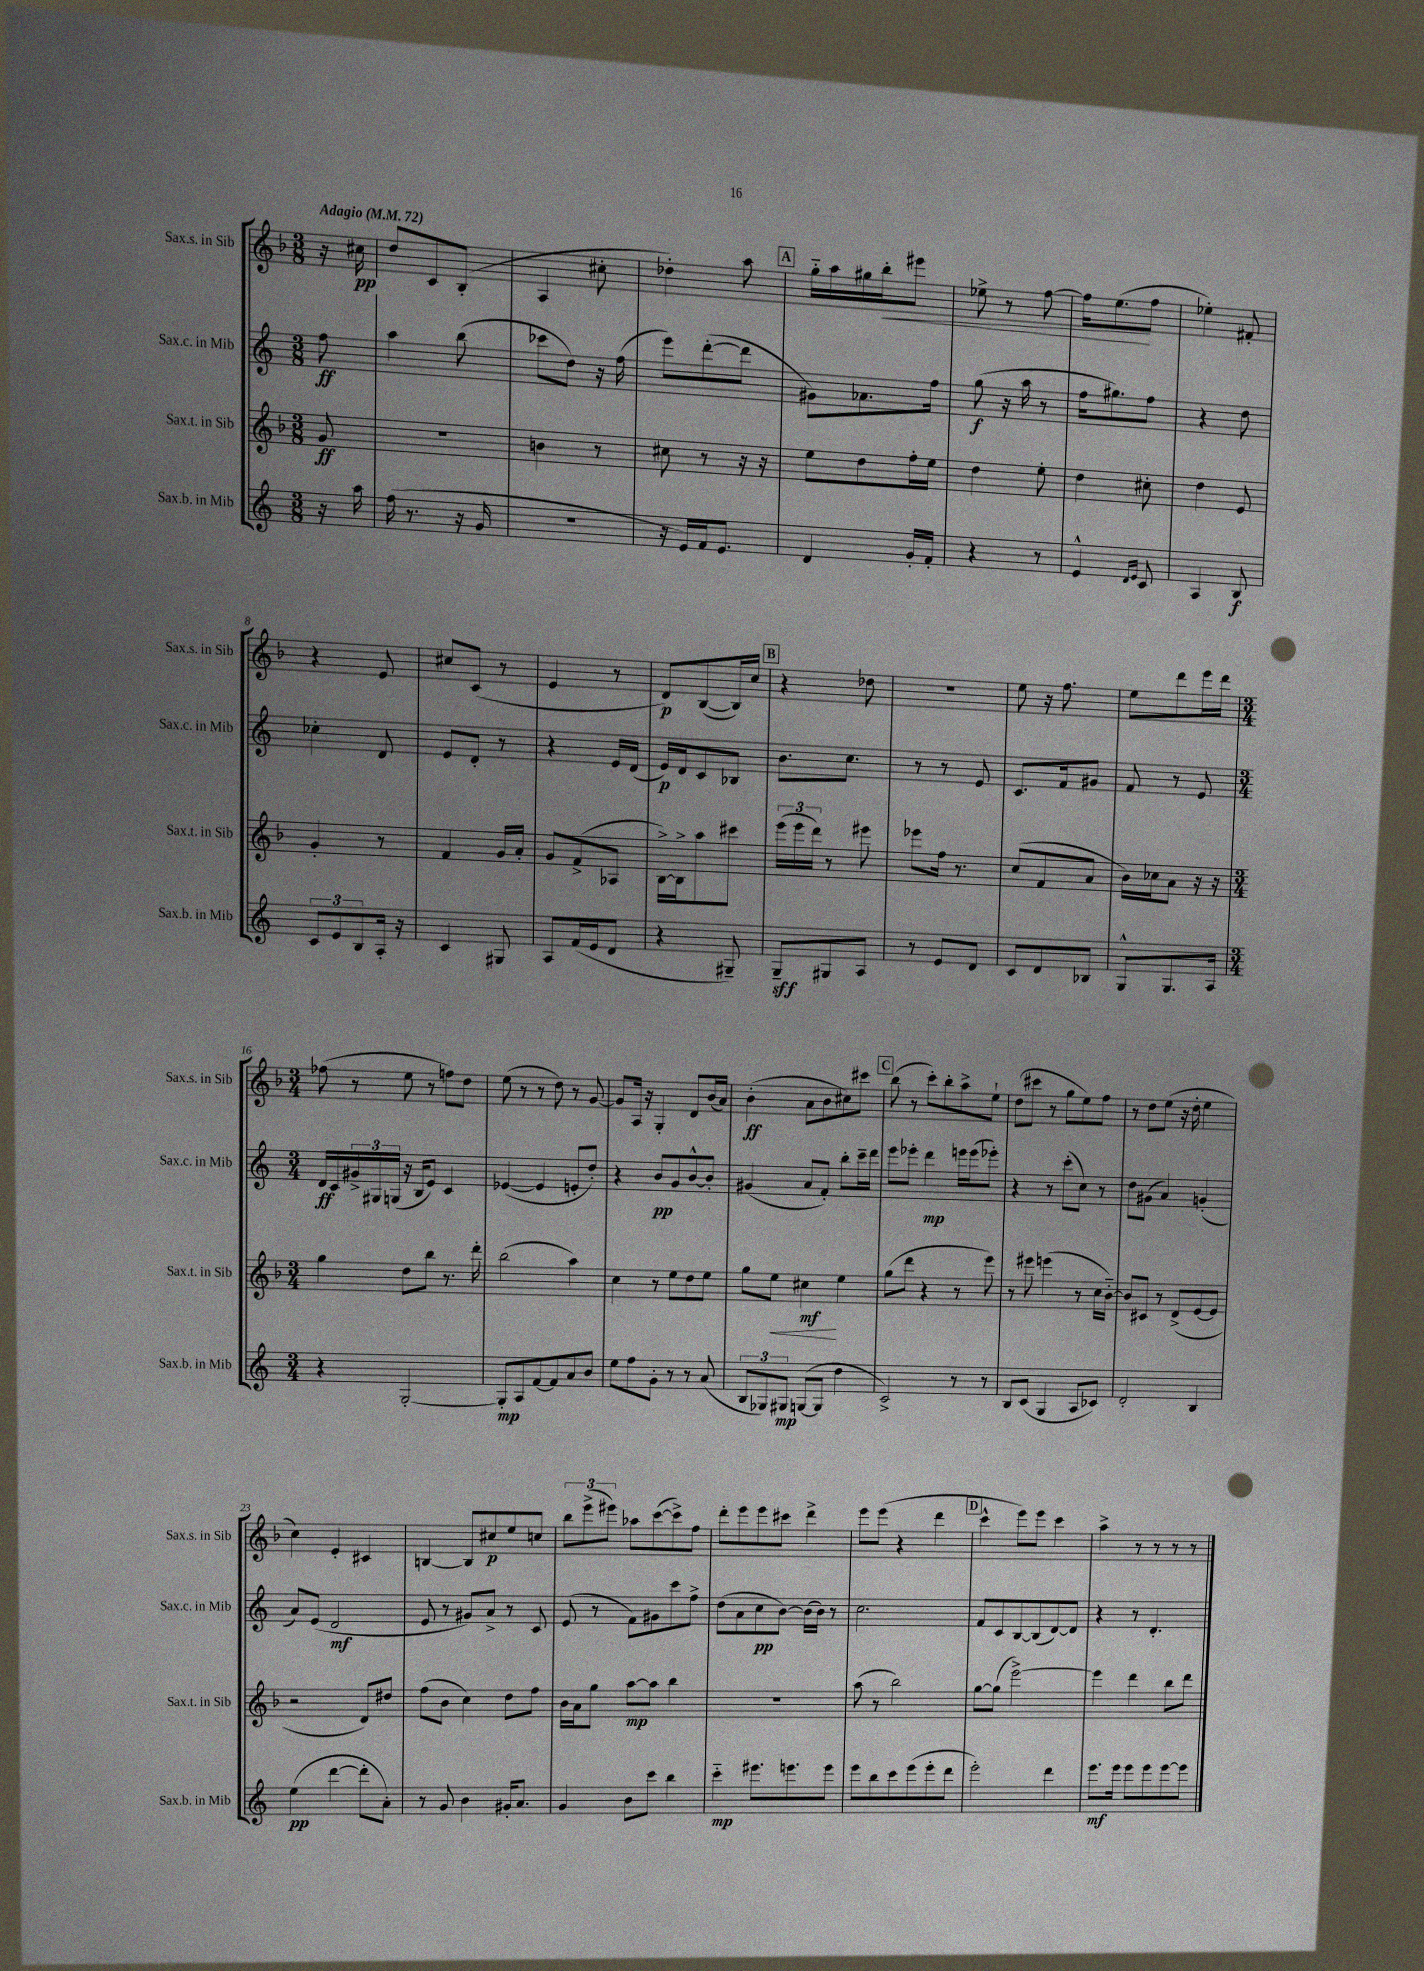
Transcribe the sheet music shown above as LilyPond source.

<<
\new StaffGroup <<
\new Staff = "s0" \with { instrumentName = "Sax.s. in Sib" shortInstrumentName = "Sax.s. in Sib" } {
    \clef treble \key f \major \numericTimeSignature \time 3/8 \partial 8 \tempo "Adagio" 4 = 72
    r16 cis''16\pp |
    d''8 c'8 bes8-.( |
    a4 cis''8-. |
    des''4-.) a''8 |
    \mark \markup { \box "A" } g''16-_ a''16 gis''16 bes''16-.\< eis'''8 |
    ees''8-> r8 f''8~ |
    f''16 e''8.\!( f''8 |
    ees''4-.) fis'8-. |
    r4 e'8 |
    cis''8 c'8( r8 |
    e'4 r8 |
    d'8\p) bes8~( bes16) c''16 |
    \mark \markup { \box "B" } r4 des''8 |
    R4. |
    e''8 r16 f''8. |
    e''8 d'''8 e'''16 d'''16 |
    \numericTimeSignature \time 3/4 fes''8( r8 e''8 r8 f''8) d''8 |
    e''8( r8 r8 d''8) r8 g'8~ |
    g'8 a16 r16 g4-. d'8 bes'16( a'16) |
    bes'4-.\ff( a'8 bes'8 cis''8) cis'''8 |
    \mark \markup { \box "C" } bes''8( r8 c'''8-.) bes''8-. a''8-> e''8-! |
    d''8( cis'''8 r8 g''8 e''8) f''8 |
    r8 d''8 e''8( r16 d''16-. e''4 |
    c''4) e'4-. cis'4 |
    b4~ b8 cis''8\p e''8 c''8 |
    \tuplet 3/2 { bes''8 e'''8->( eis'''8) } aes''8 c'''8~( c'''8->) f''8 |
    d'''8-. e'''8 e'''8 cis'''8 d'''4-> |
    e'''8 e'''8( r4 d'''4 |
    \mark \markup { \box "D" } c'''4-^ e'''8) e'''8 c'''4 |
    a''4-> r8 r8 r8 r8 \bar "|." |
}
\new Staff = "s1" \with { instrumentName = "Sax.c. in Mib" shortInstrumentName = "Sax.c. in Mib" } {
    \clef treble \key c \major \numericTimeSignature \time 3/8 \partial 8
    f''8\ff |
    a''4 b''8( |
    ces'''8 d''8) r16 f''16( |
    e'''8) d'''8~-.( d'''8 |
    \mark \markup { \box "A" } gis'8) aes'8. f''16 |
    g''8\f( r16 a''16 r8 |
    f''16 gis''8.) f''8 |
    r4 d''8 |
    ces''4-. d'8 |
    e'8 d'8-. r8 |
    r4 e'16 d'16( |
    e'16\p) d'16 c'8 bes8 |
    \mark \markup { \box "B" } b'8. c''8. |
    r8 r8 e'8 |
    c'8. f'16 gis'8 |
    f'8 r8 e'8 |
    \numericTimeSignature \time 3/4 d'16\ff c'16 \tuplet 3/2 { gis'16-> gis16 g16( } r16 b16 e'8) c'4 |
    ees'4~( ees'4 e'8-. d''8-.) |
    r4 b'8\pp g'8 b'8~-^ b'8-. |
    gis'4( a'8 f'8-.) b''8-. c'''16-- d'''16 |
    \mark \markup { \box "C" } e'''8 ees'''8-. d'''4\mp e'''16 e'''16( ees'''8-.) |
    r4 r8 c'''8-.( c''8) r8 |
    d''8 gis'8( a'4) g'4-.( |
    a'8) e'8( d'2\mf |
    e'8 r8 gis'8) a'8-> r8 c'8 |
    e'8( r8 f'8) gis'8 c'''8 f''8-> |
    d''8( a'8 c''8\pp b'8~) b'16( b'16) r8 |
    c''2. |
    \mark \markup { \box "D" } f'8 c'8 b8~ b8( d'8~) d'8 |
    r4 r8 d'4.-. \bar "|." |
}
\new Staff = "s2" \with { instrumentName = "Sax.t. in Sib" shortInstrumentName = "Sax.t. in Sib" } {
    \clef treble \key f \major \numericTimeSignature \time 3/8 \partial 8
    g'8\ff |
    R4. |
    b'4 r8 |
    cis''8 r8 r16 r16 |
    \mark \markup { \box "A" } e''8 d''8 f''16-. e''16 |
    d''4 e''8-. |
    d''4 cis''8-. |
    d''4 e'8 |
    g'4-. r8 |
    f'4 g'16 a'16-. |
    g'8 f'8->( aes8 |
    bes16~->) bes16-> a''8 cis'''8 |
    \mark \markup { \box "B" } \tuplet 3/2 { e'''16( e'''16 d'''16) } r8 eis'''8 |
    ees'''8 f''16 r8. |
    c''8( f'8 a'8 |
    bes'16) ces''16 a'8 r16 r16 |
    \numericTimeSignature \time 3/4 g''4 d''8 bes''8 r8. d'''16-. |
    bes''2( a''4) |
    c''4 r8 e''8 d''8 e''8 |
    g''8 e''8\< cis''4\mf\! e''4 |
    \mark \markup { \box "C" } g''8( d'''8 r4 r8 e'''8) |
    r8 eis'''8 e'''4( r8 c''16 bes'16~-_) |
    bes'8 cis'8 r8 d'8->( e'8~ e'8 |
    r2 d'8) dis''8 |
    f''8( bes'8 c''4) d''8 f''8 |
    bes'16 a'16 g''8 a''8~\mp a''8 bes''4 |
    R2. |
    a''8( r8 bes''2) |
    \mark \markup { \box "D" } g''8~ g''8( e'''2~->) |
    e'''4 d'''4 bes''8 d'''8 \bar "|." |
}
\new Staff = "s3" \with { instrumentName = "Sax.b. in Mib" shortInstrumentName = "Sax.b. in Mib" } {
    \clef treble \key c \major \numericTimeSignature \time 3/8 \partial 8
    r16 a''16 |
    f''16( r8. r16 g'16 |
    R4. |
    r16 e'16) f'16 e'8. |
    \mark \markup { \box "A" } d'4 g'16-. f'16-. |
    r4 r8 |
    e'4-^ \grace { d'16 e'16 } c'8 |
    a4 b8\f |
    \tuplet 3/2 { c'8 e'8 b8 } a16-. r16 |
    c'4 gis8 |
    a8 f'16( e'16 d'8 |
    r4 gis8--) |
    \mark \markup { \box "B" } g8--\sff gis8 a8 |
    r8 e'8 d'8 |
    c'8 d'8 bes8 |
    g8-^ g8. a16 |
    \numericTimeSignature \time 3/4 r4 g2~-. |
    g8-.\mp a8 f'8~ f'8 a'8 b'8 |
    e''8 f''8 g'8-. r8 r8 a'8( |
    \tuplet 3/2 { b8 ges8) gis8\mp } g8~( g8 d''4 |
    \mark \markup { \box "C" } c'2->) r8 r8 |
    b8 c'8( g4 a8 ces'8) |
    d'2-. b4 |
    e''4\pp( d'''4~ d'''8-. a'8-.) |
    r8 g'8 b'4 gis'16-. a'8. |
    g'4 b'8 c'''8 b''4 |
    c'''4-_\mp eis'''8. e'''8. e'''8 |
    e'''8 b''8 c'''8 e'''8( e'''8-. d'''8 |
    \mark \markup { \box "D" } e'''2-.) d'''4 |
    e'''8.\mf e'''16 e'''8 e'''8 e'''8~ e'''8 \bar "|." |
}
>>
>>
